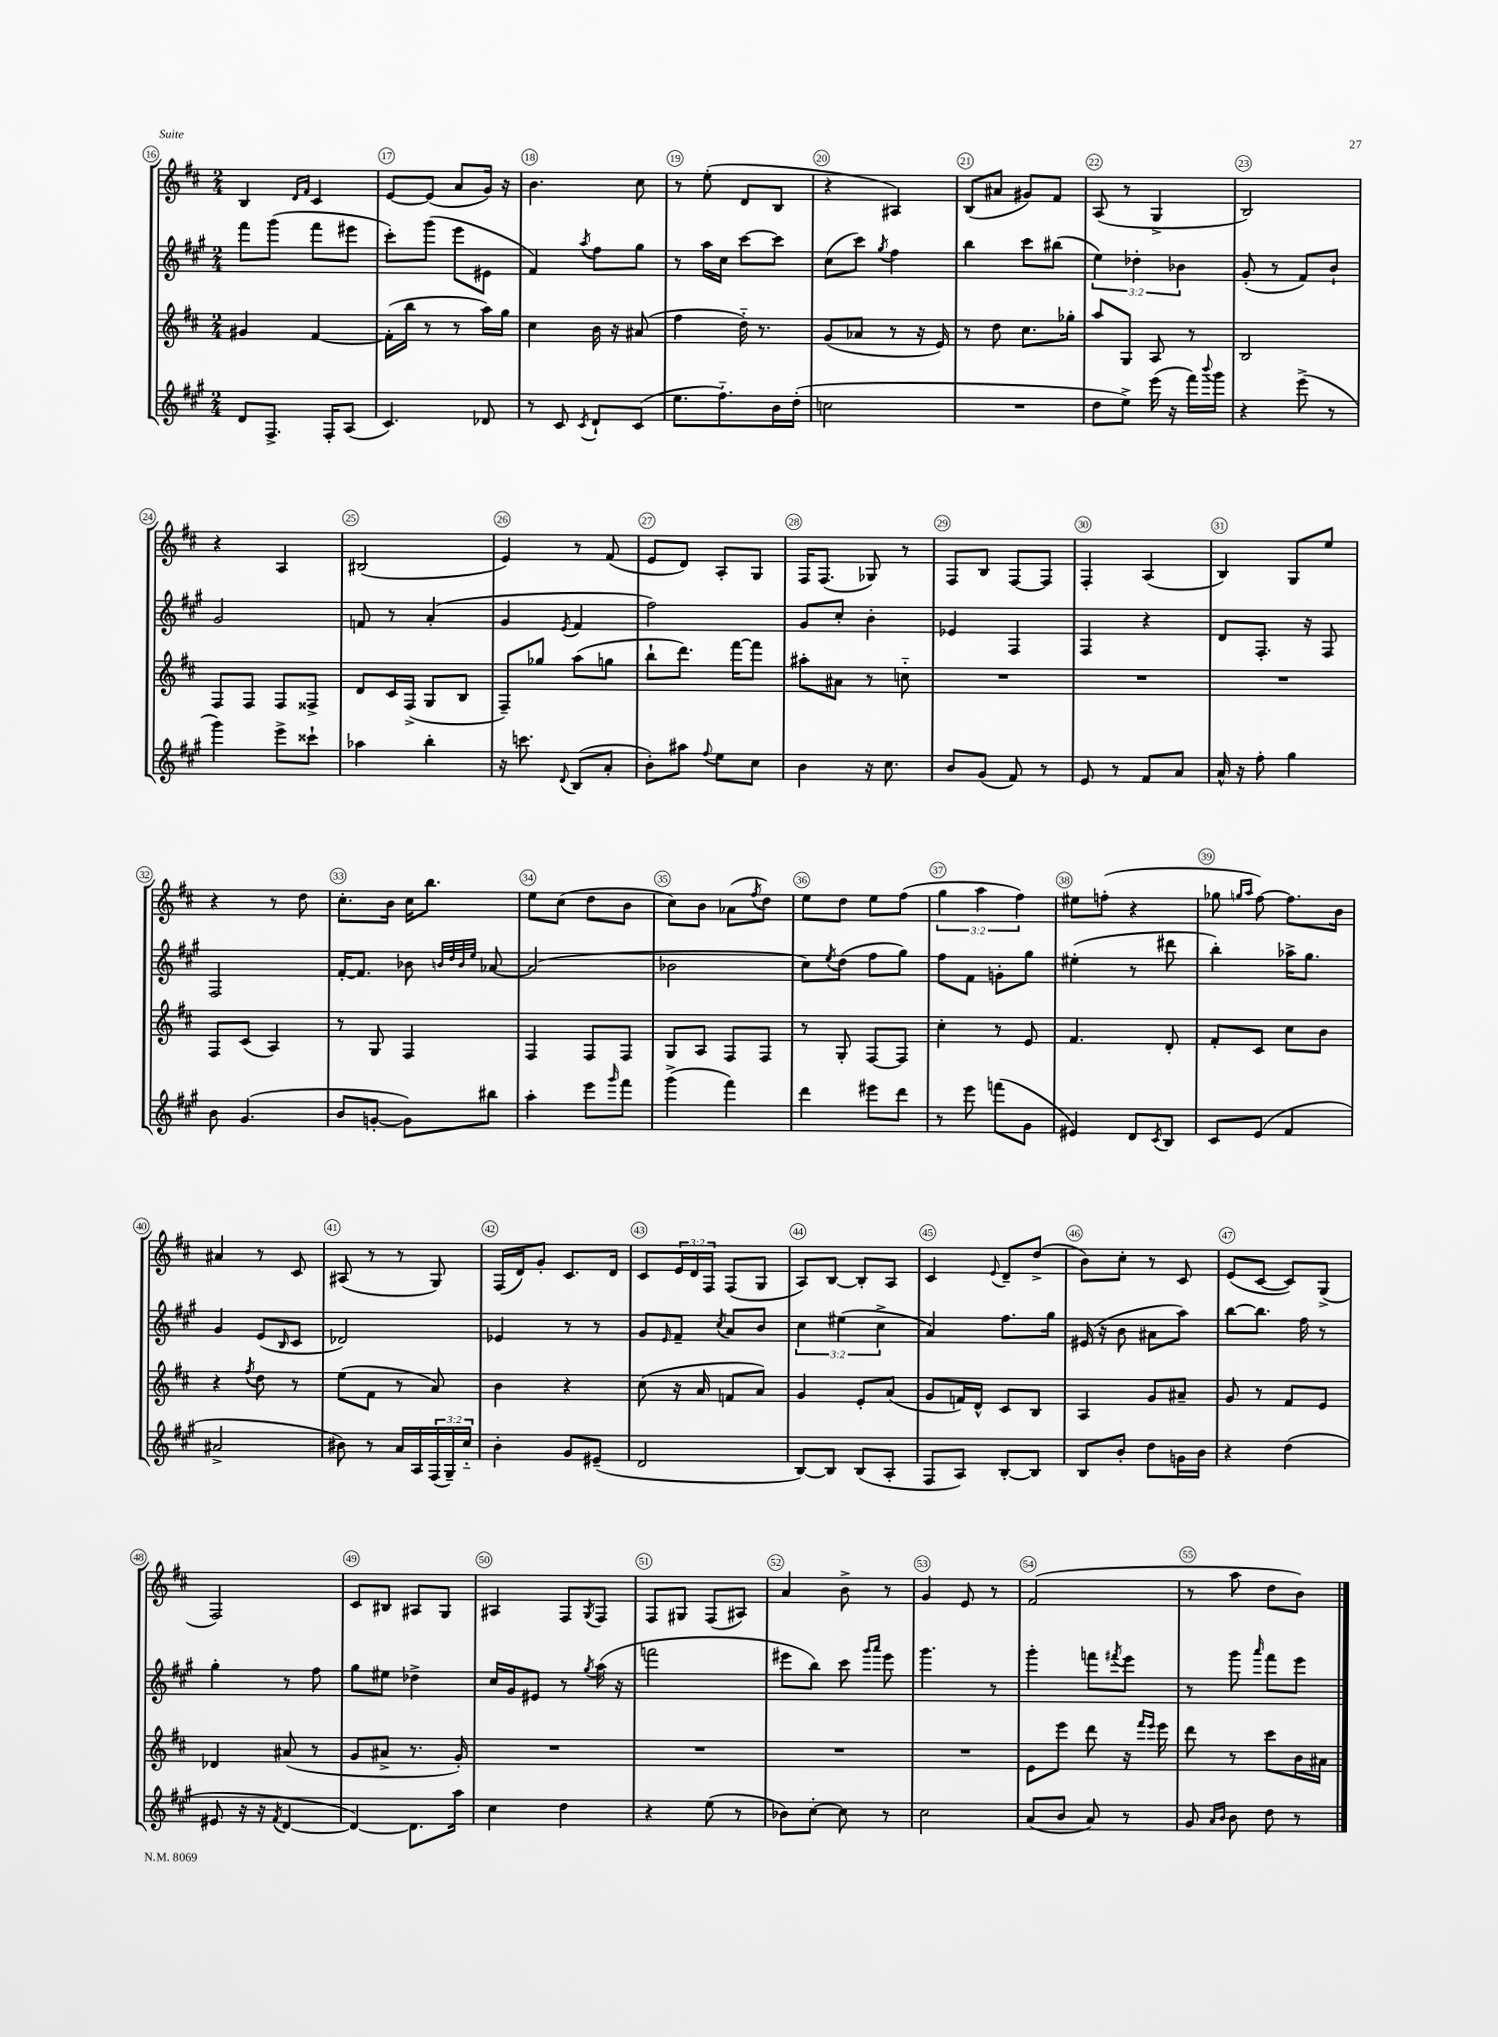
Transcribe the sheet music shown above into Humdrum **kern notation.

**kern	**kern	**kern	**kern
*staff4	*staff3	*staff2	*staff1
*clefG2	*clefG2	*clefG2	*clefG2
*k[f#c#g#]	*k[f#c#]	*k[f#c#g#]	*k[f#c#]
*M2/4	*M2/4	*M2/4	*M2/4
8d	4g#	8fff#	4B
8.F#^	.	(8ggg#	.
.	.	.	16qqd
.	.	.	16qqf#
.	[4f#	8fff#	4c#
16F#'	.	.	.
(8A	.	8eee#	.
=	=	=	=
4.c#)	(16f#']	8ccc#')	[8e
.	16bb	.	.
.	8r	(8ggg#	(8e]
.	8r	8eee	8a
8d-	16aa)	8e#	16g)
.	16gg	.	16r
=	=	=	=
8r	4cc#	4f#)	4.b
8c#	.	.	.
8qc#	.	8qaa	.
8d`	16b	8ff#	.
.	16r	.	.
(8c#	(8a#	8gg#	8cc#
=	=	=	=
8.ee	4ff#	8r	8r
.	.	16aa	(8ee'
8.ff#'~)	.	16cc#	.
.	16dd'~)	[8ccc#	8d
.	8.r	.	.
16b	.	8ccc#]	8B
(16dd'	.	.	.
=	=	=	=
2cc	(8g	(8cc#	4r
.	8a-	8ccc#)	.
.	.	8qgg#	.
.	8r	4ff#	4A#)
.	16r	.	.
.	16e)	.	.
=	=	=	=
2r	8r	4bb	(8B
.	8dd	.	8a#
.	8.cc#	8ccc#	8g#)
.	.	(8bb#	8f#
.	16gg-'	.	.
=	=	=	=
8dd	8aa	6ee)	(8A
8ee^)	8G	.	8r
.	.	6dd-'	.
(16eee	8A	.	4G^
16r	.	.	.
.	.	6b-	.
16fff#)	8r	.	.
8qqbbb	.	.	.
16ggg#	.	.	.
=	=	=	=
4r	2B	(8g#'	2B)
.	.	8r	.
(8eee^	.	8f#)	.
8r	.	8b`	.
=	=	=	=
4ggg#)	8F#	2g#	4r
.	8F#	.	.
8eee^	8F#	.	4A
8ccc##`	8F##^	.	.
=	=	=	=
4aa-	8d	8f	(2B#
.	16c#	8r	.
.	(16F#^	.	.
4bb'	8G	(4a'	.
.	8B	.	.
=	=	=	=
16r	8F#~)	4g#	4e)
8.ccc	.	.	.
.	8gg-	.	.
8qqd	.	8qe	.
(8B	(8aa	4f#	8r
8a'	8gg	.	(8f#
=	=	=	=
8b')	8bb`	2ff#)	8e
8aa#	8.ddd)	.	8d)
8qqff#	.	.	.
8ee	.	.	8A'
.	[16fff#	.	.
8cc#	8fff#]	.	8G
=	=	=	=
4b	8aa#'	8g#	16F#
.	.	.	(8.F#
.	8a#	8cc#'	.
16r	8r	4b'	8G-)
8.cc#	.	.	.
.	8cc'~	.	8r
=	=	=	=
8b	2r	4e-	8F#
(8g#	.	.	8B
8f#)	.	4F#	[8F#
8r	.	.	8F#]
=	=	=	=
8e	2r	4F#	4F#'
8r	.	.	.
8f#	.	4r	(4A
8a	.	.	.
=	=	=	=
16a^^	2r	8d	4B)
16r	.	.	.
8ff#'	.	8.F#'	.
4gg#	.	.	8G
.	.	16r	.
.	.	8F#	8ee
=	=	=	=
8b	8F#	2F#	4r
(4.g#	(8c#	.	.
.	4A)	.	8r
.	.	.	8dd
=	=	=	=
8b	8r	[16f#'	8.cc#'
.	.	8.f#]	.
[8g'	8G	.	.
.	.	.	16b
8g])	4F#	8b-	16cc#
.	.	.	8.bb
.	.	32qqb	.
.	.	32qqdd	.
.	.	32qqb	.
.	.	32qqee	.
8bb#	.	[8a-	.
=	=	=	=
4aa'	4F#	(2a-]	8ee
.	.	.	(8cc#
8eee	8F#	.	8dd
16qqggg#	.	.	.
8fff#	8F#	.	8b
=	=	=	=
(4ggg#^	8G	2b-	8cc#)
.	8A	.	8b
4fff#)	8F#	.	(8a-
.	.	.	8qff#
.	8F#	.	8dd)
=	=	=	=
4ddd	8r	8cc#)	8ee
.	.	8qee	.
.	8G'	(8dd	8dd
8eee#	[8F#	8ff#	8ee
8ddd	8F#]	8gg#)	(8ff#
=	=	=	=
8r	4cc#'	8ff#	6gg
8eee	.	8f#	.
.	.	.	6aa
(8fff	8r	8g'	.
.	.	.	6ff#)
8g#	8e	8gg#	.
=	=	=	=
4e#)	4.f#	(4ee#'	8ee#
.	.	.	(8ff'
8d	.	8r	4r
8qc#	.	.	.
8B	8d'	8ddd#	.
=	=	=	=
8c#	8f#'	4bb')	8gg-
.	.	.	16qqgg
.	.	.	16qqaa
(8e	8c#	.	[8ff#)
4f#	8cc#	16aa-^	8.ff#]
.	.	8.gg#	.
.	8b	.	.
.	.	.	16b
=	=	=	=
2a#^	4r	4g#	4a#
.	8qff#	.	.
.	8dd	(8e	8r
.	.	16qqB	.
.	8r	8c#	8c#
=	=	=	=
8b#)	(8ee	2d-)	(8A#
8r	8f#	.	8r
16a	8r	.	8r
16A	.	.	.
(24F#	8a)	.	8G)
24G#~)	.	.	.
24cc#'~	.	.	.
=	=	=	=
4b'	4b	4e-	(16F#
.	.	.	16d)
.	.	.	8g'
8g#	4r	8r	8.c#
(8e#~	.	8r	.
.	.	.	16d
=	=	=	=
2d	(8cc#	8g#	8c#
.	.	16qqe	.
.	16r	8f#~	24e
.	.	.	24d
.	16a	.	.
.	.	.	24F#
.	.	8qcc#	.
.	8f	8a	(8F#
.	8a)	8b	8G
=	=	=	=
[8B)	4g	6cc#	8A)
8B]	.	.	[8B
.	.	(6ee#	.
(8B	8e'	.	8B']
.	.	6cc#^	.
8A'	(8a	.	8A
=	=	=	=
8F#	8g	4a)	4c#
8A)	16f)	.	.
.	16d^^	.	.
.	.	.	8qqe
[8B'	8c#	8.ff#	8d~
8B]	8B	.	(8dd^
.	.	16gg#	.
=	=	=	=
8B	4A	(16e#	8b)
.	.	16r	.
8b'	.	8b	8cc#'
8dd	8g	8a#	8r
16g	8a#~	8aa)	8c#
16b	.	.	.
=	=	=	=
4r	8g	[8bb	(8e
.	8r	8.bb]	[8c#
(4dd	8f#	.	8c#])
.	.	16ff#	.
.	8e	8r	(8G^
=	=	=	=
8e#	4d-	4gg#'	2F#)
16r	.	.	.
16r	.	.	.
8qf#	.	.	.
[4d	(8a#	8r	.
.	8r	8ff#	.
=	=	=	=
4d_)	8g	8gg#	8c#
.	8a#^	8ee#	8B#
8.d]	8.r	4dd-^	8A#
.	.	.	8G
16aa	16g')	.	.
=	=	=	=
4cc#	2r	16cc#	4A#
.	.	16g#	.
.	.	8e#	.
4dd	.	8r	8F#
.	.	8qgg#	8qG
.	.	(16aa	8F#
.	.	16r	.
=	=	=	=
4r	2r	2fff	8F#
.	.	.	8G#
(8ee	.	.	(8F#
8r	.	.	8A#)
=	=	=	=
8b-)	2r	8eee#	4a
[8cc#'	.	8bb)	.
8cc#]	.	8ccc#	8b^
.	.	16qqggg#	.
.	.	16qqaaa	.
8r	.	8eee#	8r
=	=	=	=
2cc#	2r	4.ggg#	4g
.	.	.	8e
.	.	8r	8r
=	=	=	=
(8a	8e	4ggg#'	(2f#
8b	8eee	.	.
8a)	8ddd	8fff	.
.	.	8qfff#	.
8r	16r	8eee	.
.	16qqfff#	.	.
.	16qqeee	.	.
.	16eee	.	.
=	=	=	=
8g#	8ddd	8r	8r
16qqa	.	.	.
16qqb	.	.	.
8b	8r	8ggg#	8aa
.	.	16qqaaa	.
8dd	8ccc#	8fff#	8dd
8r	16b	8eee	8b)
.	16a#	.	.
==	==	==	==
*-	*-	*-	*-
